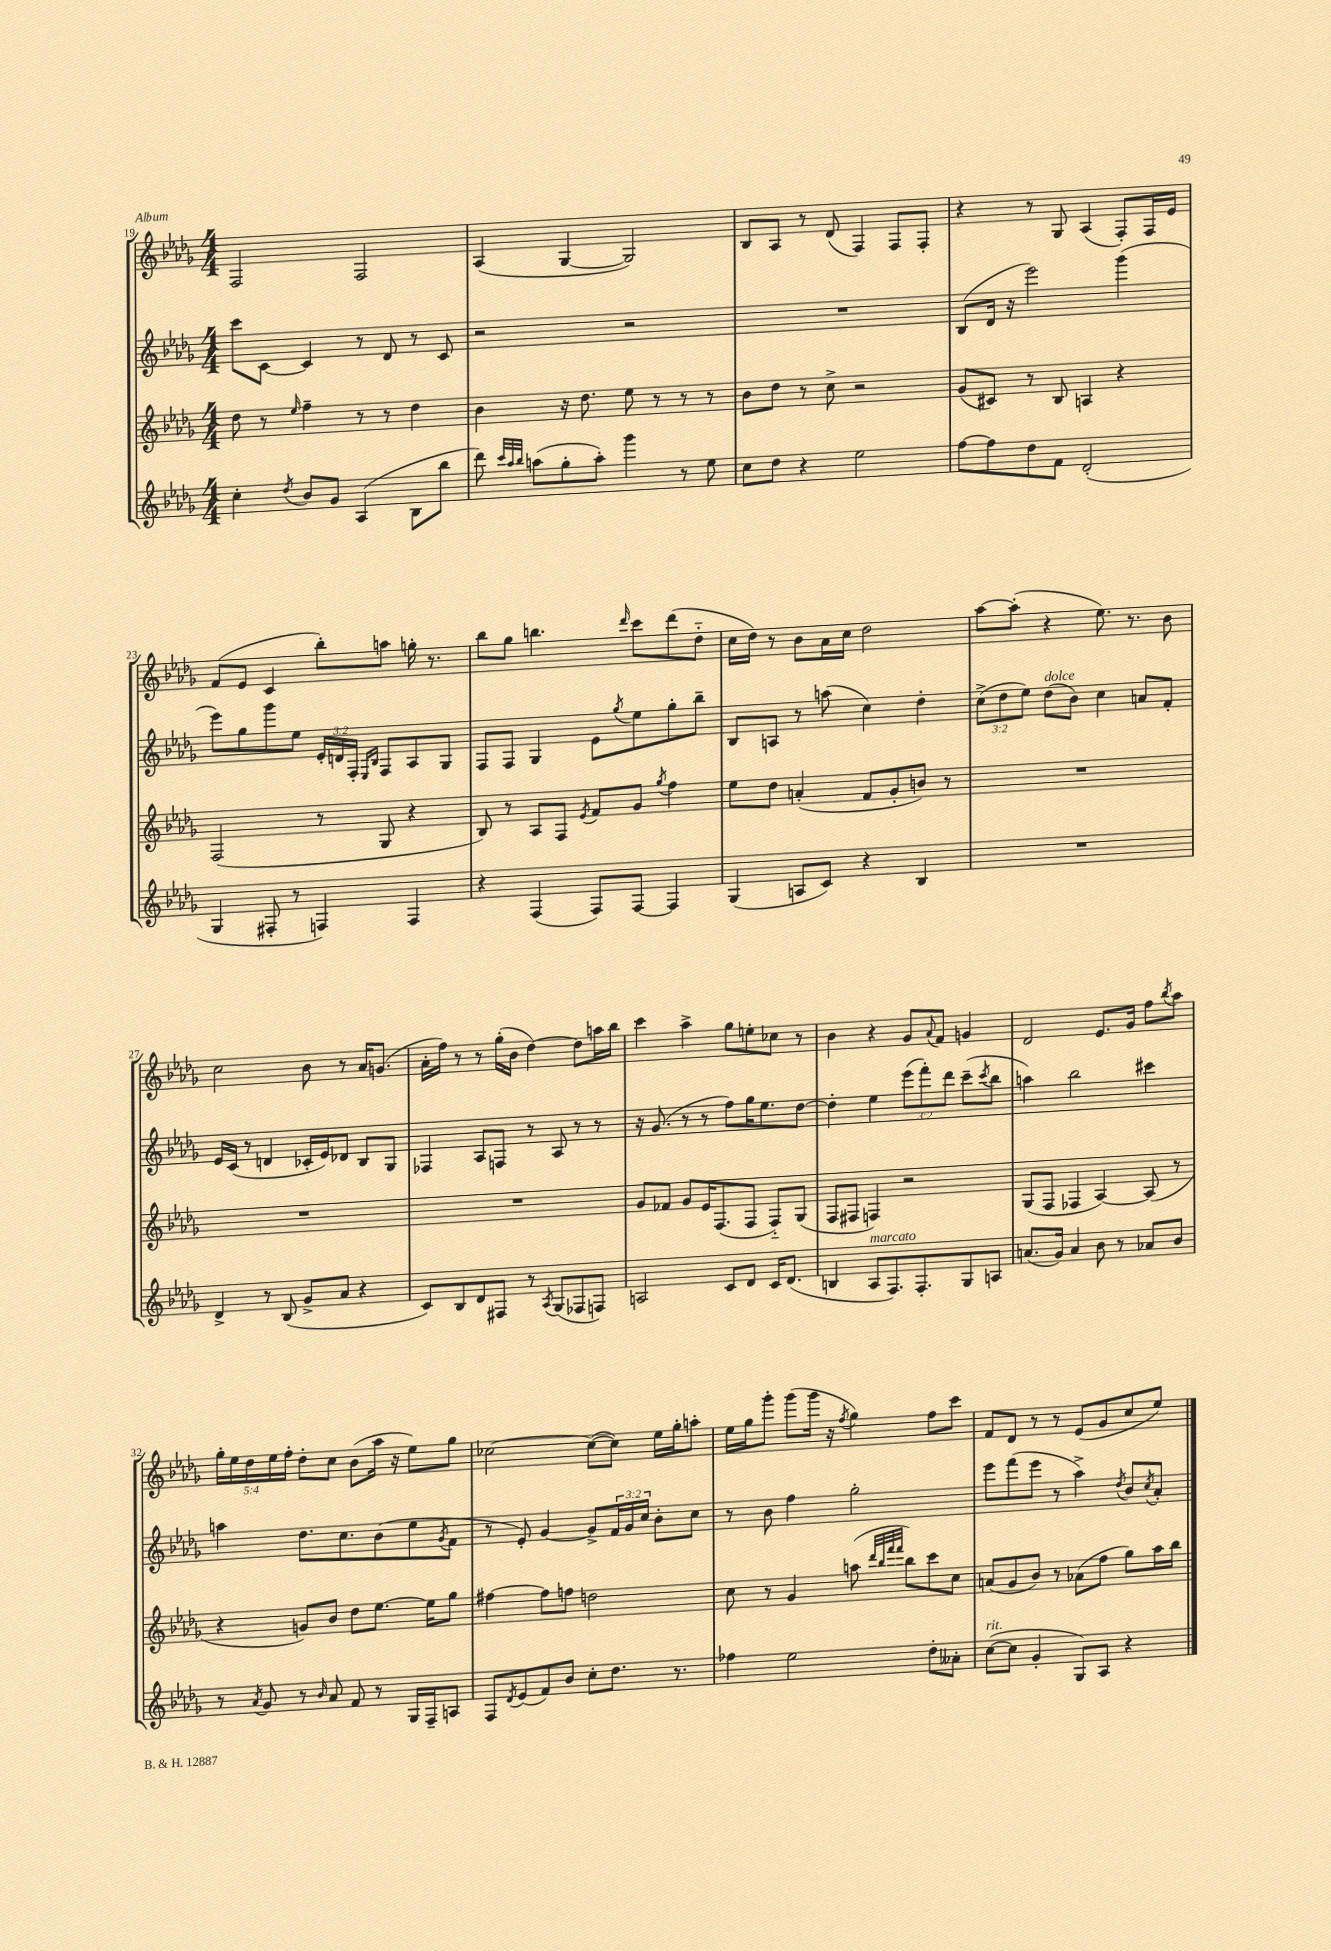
<<
\new StaffGroup <<
\new Staff = "s0" {
    \clef treble \key des \major \numericTimeSignature \time 4/4 \override Staff.TupletNumber.text = #tuplet-number::calc-fraction-text
    f2 f2 |
    aes4( ges4~ ges2) |
    bes8 aes8 r8 des'8( f4) f8 f8-. |
    r4 r8 ges8 aes4( f8-.) f16 ees'16 |
    f'8( ees'8 c'4 bes''8-.) a''8 g''16-. r8. |
    bes''8 ges''8 b''4. \grace { des'''16 } c'''8 des'''8( des''8-_ |
    c''16 des''16) r8 bes'8 aes'16 c''16 des''2 |
    aes''8~ aes''8-.( r4 ees''8.) r8. bes'8 |
    c''2 bes'8 r8 aes'16 g'8.( |
    aes'16-. f''16) r8 r8 ges''16-.( bes'16 des''4~) des''8 a''16 bes''16 |
    c'''4 aes''4-> ges''8 e''8-. ces''8 r8 |
    bes'4 r4 ges'8 \appoggiatura { aes'8 } f'8 g'4 |
    des'2 ees'8. ges'16 f''8 \acciaccatura { bes''8 } aes''8 |
    \tuplet 5/4 { ges''16-. ees''16 des''16 ees''16 f''16-. } des''8-. c''8 bes'8( aes''16 r16 ees''8) ges''8 |
    ces''2~ ces''8~( ces''8) ees''16 ges''16-. a''8-. |
    ees''16 ges''16 ges'''8-. ges'''8( ges'''16 r16 \acciaccatura { f''8 } ges''4) f''8 c'''8 |
    f'8 des'8 r8 r8 ees'8( ges'8 c''8 ees''8) \bar "|." |
}
\new Staff = "s1" {
    \clef treble \key des \major \numericTimeSignature \time 4/4 \override Staff.TupletNumber.text = #tuplet-number::calc-fraction-text
    c'''8 c'8~ c'4 r8 des'8 r8 c'8 |
    r2 r2 |
    R1 |
    bes8( des'16 r16 ees'''2) ges'''4( |
    ees'''8) ges''8 ges'''8 ees''8 \tuplet 3/2 { ees'16-. d'16 f16-. } \grace { ees16 bes16 } f8 aes8 ges8 |
    f8 f8 ges4 ees'8 \acciaccatura { ges''8 } ees''8 ges''8-. bes''8-- |
    bes8 a8 r8 a''8( c''4) des''4-. |
    \tuplet 3/2 { c''8->( des''8 ees''8) } des''8^\markup { \italic "dolce" }( bes'8) c''4 a'8 f'8-. |
    ees'16 c'16( r8 d'4 ces'16-. ees'16) des'8 bes8 ges8 |
    fes4 aes8 f8 r8 aes8 r8 r8 |
    r16 ges'8.( r8 r8 f''8) ges''16 ees''8. des''8~ |
    des''4-. ees''4 \tuplet 3/2 { ees'''8( f'''8-.) des'''8 } c'''8--( \acciaccatura { c'''8 } bes''8 |
    a''4) bes''2 cis'''4 |
    a''4 des''8. c''8. bes'8( ees''8 \acciaccatura { ges'8 } f'8 |
    r8 ees'8-.) ges'4~ ges'8-> \tuplet 3/2 { f'16 ges'16 c''16 } bes'8-. c''8 |
    r8 bes'8 f''4 ges''2-. |
    ees'''8 f'''8( ees'''8 r8 aes''4->) \acciaccatura { des''8 } bes'8 \acciaccatura { c''8 } aes'8-. \bar "|." |
}
\new Staff = "s2" {
    \clef treble \key des \major \numericTimeSignature \time 4/4
    des''8 r8 \grace { ees''16 } f''4-- r8 r8 des''4 |
    bes'4 r16 des''8. ees''8 r8 r8 r8 |
    bes'8 des''8 r8 c''8-> r2 |
    ges'8( cis'8) r8 bes8 a4 r4 |
    f2( r8 ges8 r4 |
    bes8) r8 aes8 f8 \acciaccatura { ees'8 } f'8 ges'8 \acciaccatura { ges''8 } f''4 |
    ees''8 des''8 a'4-.( f'8 ges'8-. b'8) r8 |
    R1 |
    R1 |
    R1 |
    ges'8 fes'8 ges'8 ees'16 f8.( f8 f8-_) ges8( |
    f8 fis8 f4) r2 |
    ges8( f8 fes4 aes4~) aes8( r8 |
    r4 g'8) bes'8 des''8 ees''8.~ ees''16 ges''8 |
    fis''4~ fis''8 f''8 d''2 |
    c''8 r8 ges'4 a''8( \grace { des'''32 bes''32 f'''32 f'''32 } bes''8) c'''8 c''8 |
    a'8( ges'8 bes'8) r8 aes'8( f''8 ges''8) aes''16 bes''16 \bar "|." |
}
\new Staff = "s3" {
    \clef treble \key des \major \numericTimeSignature \time 4/4
    c''4-. \acciaccatura { des''8 } bes'8 ges'8 aes4( bes8 bes''8 |
    des'''8) \grace { c'''32 aes''32 bes''32 } a''8( ges''8-. a''8-.) ges'''4 r8 ees''8 |
    c''8 des''8 r4 ees''2 |
    f''8~ f''8 des''8 f'8 des'2-.( |
    ges4 fis8-. r8 f4) f4 |
    r4 f4( f8) f8~ f4 |
    ges4( a8 c'8) r4 bes4 |
    R1 |
    des'4-> r8 bes8( ges'8-> aes'8 r4 |
    c'8) bes8 des'8 fis8 r8 \acciaccatura { aes8 } ges8( fes8 f8) |
    a2 c'8 des'8 c'16 des'8.( |
    b4 aes8^\markup { \italic "marcato" } f8.) f8.-. ges8 a8 |
    a'8.( ges'16) a'4 bes'8 r8 aes'8 bes'8 |
    r8 \acciaccatura { aes'8 } ges'8 r8 \grace { bes'16 } aes'8 f'8 r8 ges16 f16-- a8 |
    f8 \acciaccatura { des'8 } ees'8( f'8) bes'8 c''8-. des''8. r8. |
    fes''4 ees''2 des''8-. aeses'8-. |
    c''8~^\markup { \italic "rit." }( c''8 ges'4-. ges8) aes8 r4 \bar "|." |
}
>>
>>
\layout { \context { \Score currentBarNumber = #19 } }
